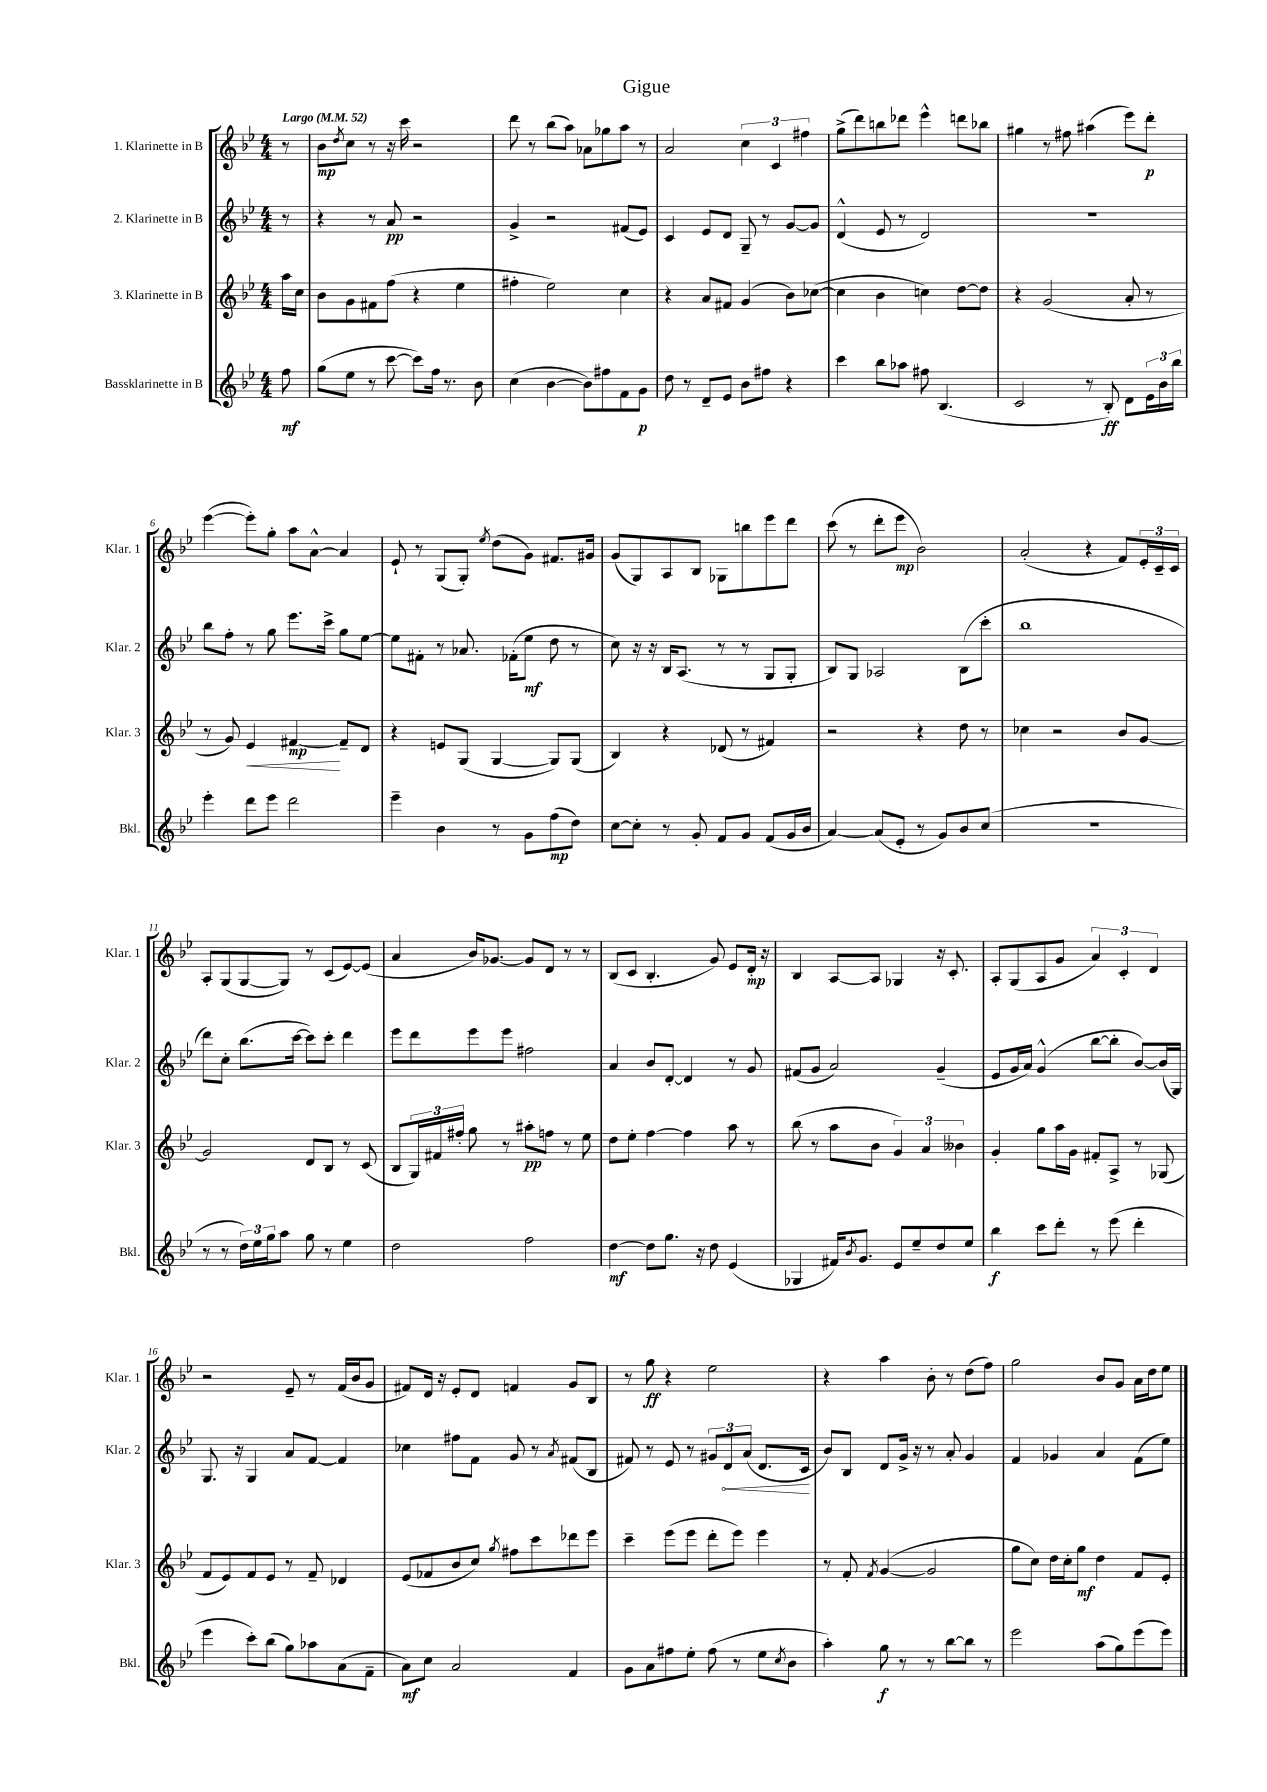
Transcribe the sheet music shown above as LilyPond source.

\header { title = "Gigue" }
<<
\new StaffGroup <<
\new Staff = "s0" \with { instrumentName = "1. Klarinette in B" shortInstrumentName = "Klar. 1" } {
    \clef treble \key bes \major \numericTimeSignature \time 4/4 \partial 8 \tempo "Largo" 4 = 52
    r8 |
    bes'8\mp \acciaccatura { d''8 } c''8 r8 r16 c'''16 r2 |
    d'''8 r8 bes''8( a''8) aes'8 ges''8 a''8 r8 |
    a'2 \tuplet 3/2 { c''4 c'4 fis''4 } |
    g''8->( d'''8) b''8 des'''8 ees'''4-^ d'''8 bes''8 |
    gis''4 r8 fis''8 ais''4( ees'''8) d'''8-.\p |
    ees'''4~( ees'''8-.) g''8-. a''8 a'8~-^ a'4 |
    ees'8-! r8 g8( g8-.) \acciaccatura { ees''8 } d''8( g'8) fis'8. gis'16 |
    g'8( g8) a8 bes8 ges8 b''8 ees'''8 d'''8 |
    c'''8( r8 d'''8-. ees'''8\mp bes'2) |
    a'2-.( r4 f'8) \tuplet 3/2 { ees'16-. c'16-- c'16 } |
    a8-. g8( g8~ g8) r8 c'8( ees'8~) ees'8( |
    a'4 bes'16) ges'8.~ ges'8 d'8 r8 r8 |
    bes8( c'8 bes4.-. g'8) ees'8 d'16-.\mp r16 |
    bes4 a8~ a8 ges4 r16 c'8.-. |
    a8-. g8( a8 g'8 \tuplet 3/2 { a'4) c'4-. d'4 } |
    r2 ees'8-- r8 f'16( bes'16 g'8 |
    fis'8) d'16 r16 ees'8-. d'8 f'4 g'8 bes8 |
    r8 g''8\ff r4 ees''2 |
    r4 a''4 bes'8-. r8 d''8( f''8) |
    g''2 bes'8 g'8 a'16 d''16 ees''8 \bar "|." |
}
\new Staff = "s1" \with { instrumentName = "2. Klarinette in B" shortInstrumentName = "Klar. 2" } {
    \clef treble \key bes \major \numericTimeSignature \time 4/4 \partial 8
    r8 |
    r4 r8 a'8\pp r2 |
    g'4-> r2 fis'8( ees'8) |
    c'4 ees'8 d'8 g8-- r8 g'8~ g'8 |
    d'4-^( ees'8 r8 d'2) |
    r1 |
    bes''8 f''8-. r8 g''8 ees'''8. c'''16-> g''8 ees''8~ |
    ees''8 fis'8-. r8 aes'8. fes'16-.( ees''8\mf d''8 r8 |
    c''8) r16 r16 bes16 a8.( r8 r8 g8 g8-. |
    bes8) g8 aes2 bes8( c'''8-. |
    bes''1 |
    d'''8) c''8-. bes''8.( c'''16~ c'''8) c'''8-. d'''4 |
    ees'''8 d'''8 ees'''8 ees'''8 fis''2 |
    a'4 bes'8 d'8~-. d'4 r8 g'8 |
    fis'8( g'8 a'2) g'4--( |
    ees'8 g'16 a'16) g'4-^( bes''8~ bes''8-. bes'8~) bes'16( g16) |
    g8. r16 g4 a'8 f'8~ f'4 |
    ces''4 fis''8 f'8 g'8 r8 \acciaccatura { a'8 } fis'8( bes8 |
    fis'8) r8 ees'8 r8 \tuplet 3/2 { gis'8 \once \override Hairpin.circled-tip = ##t d'8\< a'8( } d'8. c'16\! |
    bes'8) bes8 d'8 g'16-> r16 r8 a'8-. g'4 |
    f'4 ges'4 a'4 f'8( ees''8) \bar "|." |
}
\new Staff = "s2" \with { instrumentName = "3. Klarinette in B" shortInstrumentName = "Klar. 3" } {
    \clef treble \key bes \major \numericTimeSignature \time 4/4 \partial 8
    a''16 c''16 |
    bes'8 g'8 fis'8 f''8( r4 ees''4 |
    fis''4-. ees''2) c''4 |
    r4 a'8 fis'8 g'4( bes'8) ces''8~( |
    ces''4 bes'4 c''4) d''8~ d''8 |
    r4 g'2( a'8-. r8 |
    r8 g'8) ees'4\< fis'4~\mp\! fis'8-- d'8 |
    r4 e'8 g8( g4~ g8) g8( |
    bes4) r4 des'8( r8 fis'4) |
    r2 r4 d''8 r8 |
    ces''4 r2 bes'8 g'8~ |
    g'2 d'8 bes8 r8 c'8( |
    bes8 \tuplet 3/2 { g16) fis'16 fis''16-. } g''8 r8 ais''8-.\pp f''8 r8 ees''8 |
    d''8 ees''8-. f''4~ f''4 a''8 r8 |
    bes''8( r8 a''8 bes'8 \tuplet 3/2 { g'4) a'4 beses'4 } |
    g'4-. g''8 a''16 g'16 fis'8-. a8-> r8 ges8( |
    f'8 ees'8) f'8 ees'8 r8 f'8-- des'4 |
    ees'8( fes'8 bes'8 c''8) \acciaccatura { g''8 } fis''8 c'''8 des'''8 ees'''8 |
    c'''4-- ees'''8( ees'''8 d'''8-. ees'''8) ees'''4 |
    r8 f'8-. \acciaccatura { f'8 } g'4~( g'2 |
    g''8 c''8) d''16 c''16-. g''8\mf d''4 f'8 ees'8-. \bar "|." |
}
\new Staff = "s3" \with { instrumentName = "Bassklarinette in B" shortInstrumentName = "Bkl." } {
    \clef treble \key bes \major \numericTimeSignature \time 4/4 \partial 8
    f''8\mf |
    g''8( ees''8 r8 c'''8~ c'''8) f''16 r8. bes'8 |
    c''4( bes'4~ bes'8) fis''8 f'8 g'8\p |
    d''8 r8 d'8-- ees'8 bes'8 fis''8 r4 |
    c'''4 bes''8 aes''8 fis''8 bes4.( |
    c'2 r8 bes8-.\ff) d'8 \tuplet 3/2 { ees'16 bes'16 bes''16 } |
    ees'''4-. d'''8 ees'''8 d'''2 |
    ees'''4-- bes'4 r8 g'8 f''8\mp( d''8) |
    c''8~ c''8-. r8 g'8-. f'8 g'8 f'8( g'16 bes'16 |
    a'4~) a'8( ees'8-. r8 g'8) bes'8 c''8( |
    R1 |
    r8 r8 \tuplet 3/2 { d''16) ees''16 g''16 } a''8 g''8 r8 ees''4 |
    d''2 f''2 |
    d''4~\mf d''8 g''8. r16 d''8 ees'4( |
    ges4 fis'16) \acciaccatura { bes'8 } g'8. ees'8 ees''8-- d''8 ees''8 |
    bes''4\f c'''8 d'''8-. r8 ees'''8( d'''4-. |
    ees'''4 c'''8-.) bes''8( g''8) aes''8 a'8( f'8-- |
    a'8\mf) c''8 a'2 f'4 |
    g'8 a'8 fis''8 ees''8-. fis''8( r8 ees''8 \acciaccatura { c''8 } bes'8 |
    a''4-.) g''8\f r8 r8 bes''8~ bes''8 r8 |
    ees'''2 a''8( g''8) ees'''8( ees'''8) \bar "|." |
}
>>
>>
